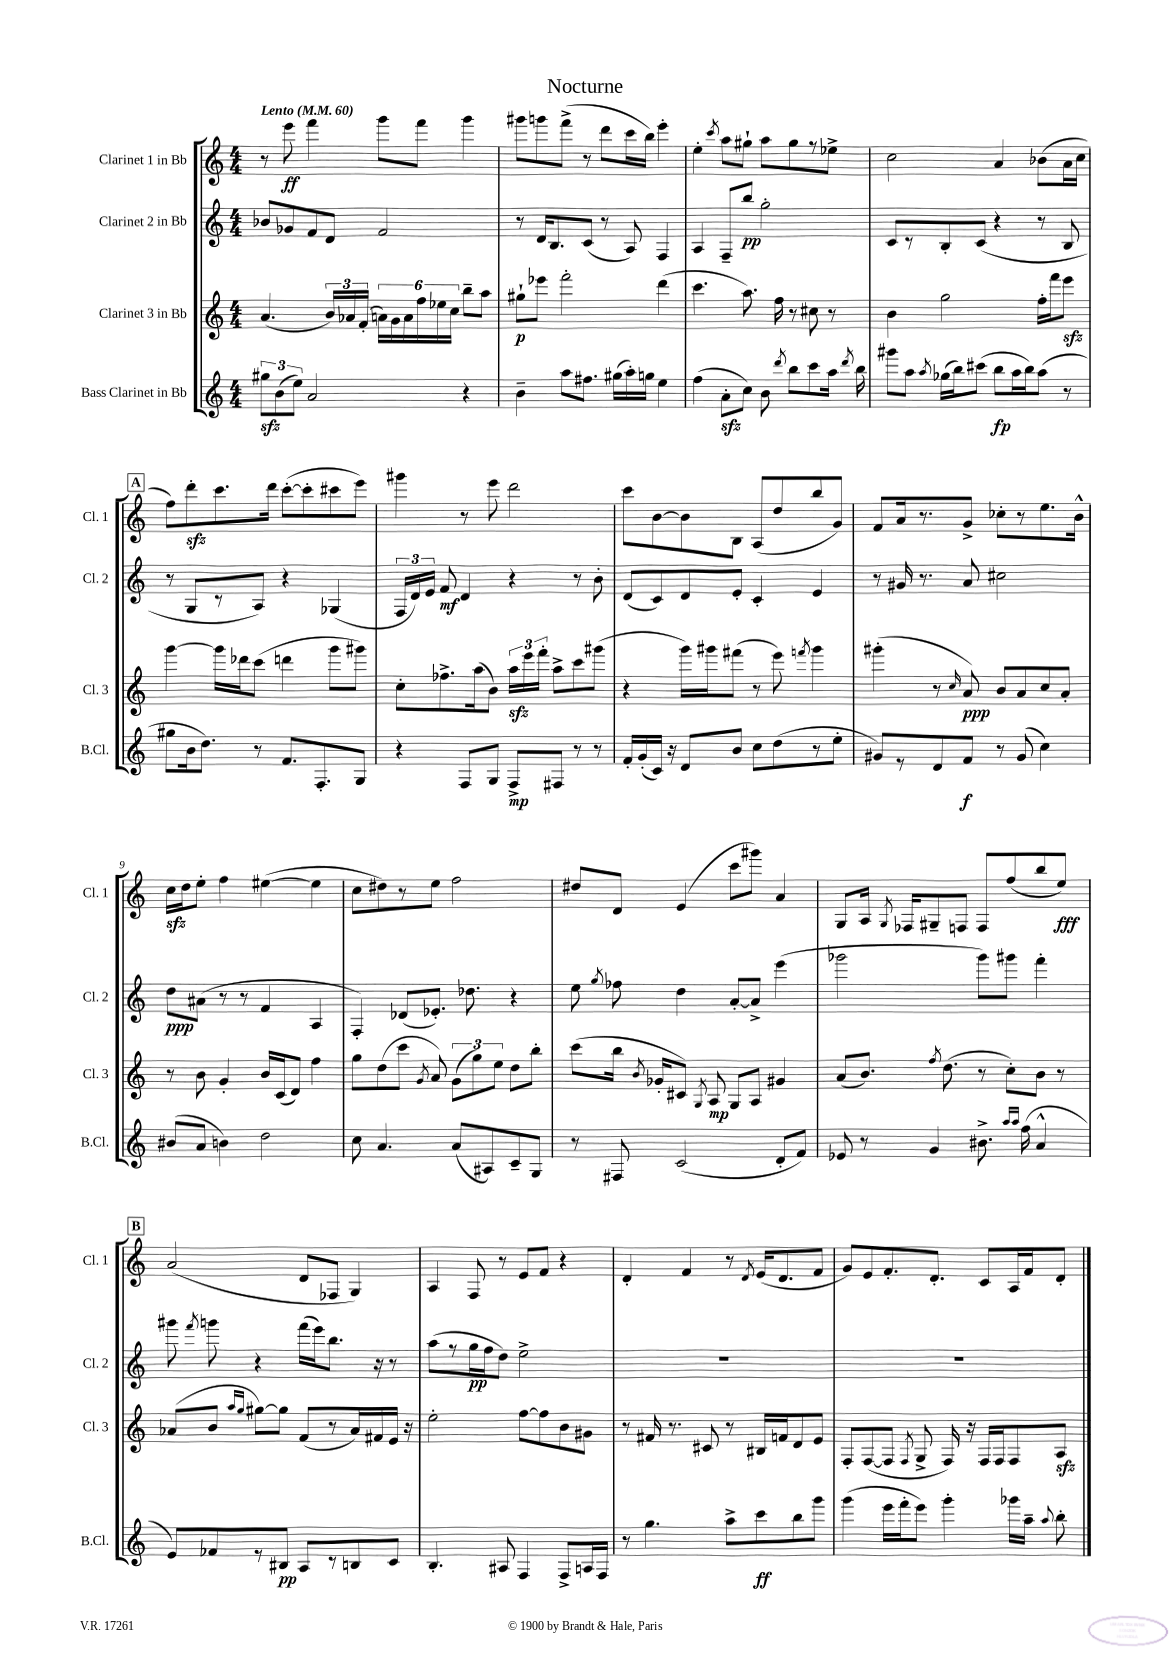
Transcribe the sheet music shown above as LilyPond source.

\header { title = "Nocturne" }
<<
\new StaffGroup <<
\new Staff = "s0" \with { instrumentName = "Clarinet 1 in Bb" shortInstrumentName = "Cl. 1" } {
    \clef treble \key c \major \numericTimeSignature \time 4/4 \tempo "Lento" 4 = 60
    \autoBeamOff r8 e'''8\ff f'''4 g'''8[ f'''8] g'''4 |
    gis'''8[ g'''8 f'''8]->( r8 d'''8[ c'''16 b''16]) e'''4-. |
    e''4-. \acciaccatura { c'''8 } a''8[ gis''8]-! a''8[ gis''8 r8 ees''8]-> |
    c''2 a'4 bes'8[( a'16 c''16] |
    \mark \markup { \box "A" } f''8[) d'''8-.\sfz c'''8. d'''16] c'''8[~-.( c'''8-. cis'''8 e'''8]) |
    gis'''4 r8 e'''8 d'''2 |
    c'''8[ b'8~ b'8 b8] a8[( d''8 b''8 g'8]) |
    f'8[ a'16 r8. g'8]-> ces''8[-. r8 e''8. b'16]-^ |
    c''16[\sfz d''16 e''8]-. f''4 eis''4~( eis''4 |
    c''8[ dis''8) r8 e''8] f''2 |
    dis''8[ d'8] e'4( c'''8[ gis'''8]) a'4 |
    g8[ a16] \acciaccatura { g8 } fes16[ gis8-- f8] f8[ f''8( b''8 e''8]\fff) |
    \mark \markup { \box "B" } a'2( d'8[ fes8] g4) |
    a4 f8 r8 e'8[ f'8] r4 |
    d'4-. f'4 r8 \acciaccatura { d'8 } e'16[( d'8. f'8] |
    g'8[) e'8 f'8.-. d'8.]-. c'8[ a16 f'16 d'8]-. \bar "|." |
}
\new Staff = "s1" \with { instrumentName = "Clarinet 2 in Bb" shortInstrumentName = "Cl. 2" } {
    \clef treble \key c \major \numericTimeSignature \time 4/4
    \autoBeamOff bes'8[ ges'8 f'8 d'8] f'2 |
    r8 d'16[ b8. c'8]( r8 a8) f4 |
    a4 f8[-- b''8]\pp g''2-. |
    c'8[ r8 b8-. c'8]( r4 r8 b8 |
    \mark \markup { \box "A" } r8 g8[ r8 a8]) r4 ges4( |
    \tuplet 3/2 { f16[ d'16) e'16] } f'8\mf d'4 r4 r8 b'8-. |
    d'8[( c'8) d'8 e'8]-. c'4-. e'4 |
    r8 gis'16 r8. a'8 cis''2 |
    d''8[\ppp ais'8]( r8 r8 f'4 a4 |
    f4-.) des'8[( ees'8.]-.) des''8. r4 |
    e''8 \acciaccatura { g''8 } fes''8 d''4 a'8[~-. a'8]-> e'''4( |
    ges'''2 ges'''8[) gis'''8] f'''4-. |
    \mark \markup { \box "B" } gis'''8 \acciaccatura { f'''8 } g'''8 r4 f'''16[( e'''16) b''8.] r16 r8 |
    a''8[( r8 g''16\pp f''16 d''8]) e''2-> |
    R1 |
    R1 \bar "|." |
}
\new Staff = "s2" \with { instrumentName = "Clarinet 3 in Bb" shortInstrumentName = "Cl. 3" } {
    \clef treble \key c \major \numericTimeSignature \time 4/4
    \autoBeamOff a'4.( \tuplet 3/2 { b'16[) aes'16 f'16]-.( } \tuplet 6/4 { a'16[) g'16 a'16 f''16 ees''16 c''16] } b''8[-- a''8] |
    gis''8[-!\p ees'''8] f'''2-. d'''4( |
    c'''4. a''8.) f''16 r8 cis''8 r8 |
    b'4 g''2 f''16[-. f'''16 e'''8]\sfz |
    \mark \markup { \box "A" } g'''4~ g'''16[ des'''16 c'''8]( d'''4 g'''8[ gis'''8]) |
    c''8[-. fes''8.-> a''16( b'8]) \tuplet 3/2 { a''16[\sfz e'''16 f'''16]-. } a''8[-> c'''8 gis'''8]( |
    r4 g'''16[) gis'''16 fis'''8]( r8 e'''8) \acciaccatura { f'''8 } gis'''4 |
    gis'''4-.( r8 \grace { c''16 } a'8\ppp) b'8[ a'8 c''8 a'8]-. |
    r8 b'8 g'4-. b'16[ c'16( d'8]) f''4 |
    g''8[ d''8( c'''8] \acciaccatura { g'8 } a'8) \tuplet 3/2 { g'8[( g''8) e''8] } d''8[ b''8]-. |
    c'''8[( b''16] \acciaccatura { b'8 } ges'16[-. cis'8]) \acciaccatura { g8 } a8\mp g8[ a8] gis'4 |
    a'8[( b'8.]) \acciaccatura { f''8 } d''8.( r8 c''8[-.) b'8] r8 |
    \mark \markup { \box "B" } aes'8[( b'8] \grace { a''16[ g''16] } gis''8[~) gis''8] f'8[( r8 aes'16) fis'16 e'16] r16 |
    e''2-. f''8[~ f''8 b'8 gis'8] |
    r8 fis'16 r8. cis'8 r8 bis16[ f'16 d'8 e'8] |
    f8[-. f8~( f8] \acciaccatura { f8 } g8-> f16) r16 f16[ f16 f8 a8]\sfz \bar "|." |
}
\new Staff = "s3" \with { instrumentName = "Bass Clarinet in Bb" shortInstrumentName = "B.Cl." } {
    \clef treble \key c \major \numericTimeSignature \time 4/4
    \autoBeamOff \tuplet 3/2 { gis''8[\sfz b'8( e''8]) } a'2 r4 |
    b'4-- a''8[ fis''8.] gis''16[( a''16-.) g''16] e''4 |
    f''4( a'8[-.\sfz c''8]) b'8 \acciaccatura { d'''8 } b''8[ c'''8 a''16] \acciaccatura { d'''8 } b''16 |
    gis'''8[ a''8] \acciaccatura { a''8 } ges''16[( b''16) cis'''8]( b''8[\fp a''16 b''16) a''8]( r8 |
    \mark \markup { \box "A" } gis''8[ b'16 d''8.]) r8 f'8.[ f8.-. g8] |
    r4 f8[ g8] f8[->\mp fis8] r8 r8 |
    f'16[-. g'16-.( c'16]) r16 d'8[ b'8] c''8[ d''8( r8 e''8]-. |
    gis'8[) r8 d'8 f'8]\f r8 gis'8( c''4) |
    bis'8[( a'8] b'4) d''2 |
    c''8 a'4. a'8[( ais8) c'8-- g8] |
    r8 fis8 c'2( d'8[-. f'8]) |
    ees'8 r8 g'4 bis'8.-> \grace { a''16[ a''16] } f''16( a'4-^ |
    \mark \markup { \box "B" } e'8[) fes'8 r8 bis8]\pp a8[ r8 b8 c'8] |
    b4.-. ais8 f4 f8[-> a16 f16] |
    r8 g''4. a''8[-> c'''8\ff b''8 g'''8] |
    g'''4( e'''16[ f'''16-. e'''8]) g'''4-. ges'''16[ a''16]-- \appoggiatura { a''8 } b''8-. \bar "|." |
}
>>
>>
